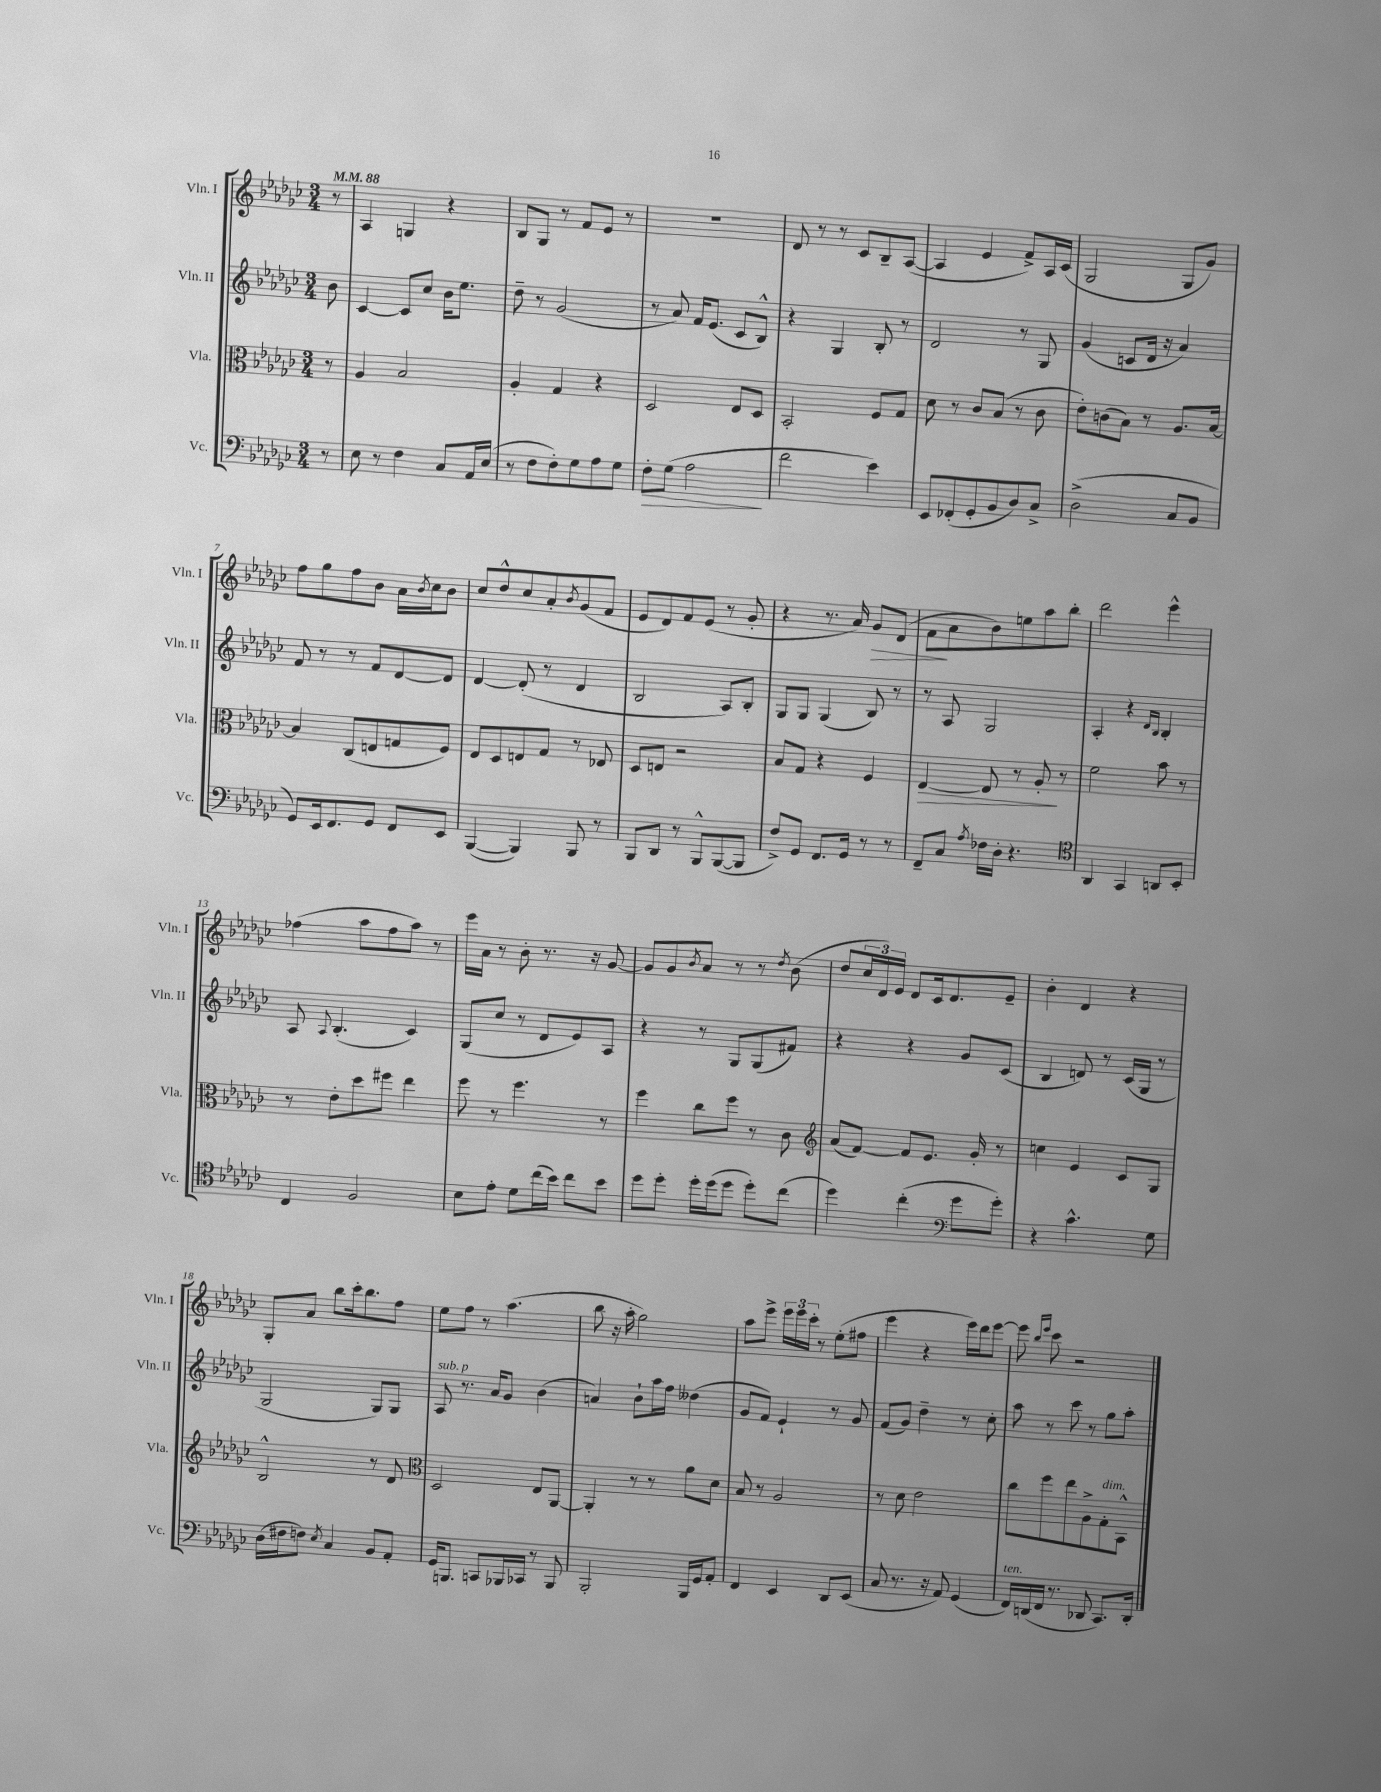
<<
\new StaffGroup <<
\new Staff = "s0" \with { instrumentName = "Vln. I" shortInstrumentName = "Vln. I" } {
    \clef treble \key ges \major \numericTimeSignature \time 3/4 \partial 8 \tempo 4 = 88
    r8 |
    aes4 g4 r4 |
    bes8 ges8 r8 f'8 ees'8 r8 |
    R2. |
    des'8 r8 r8 ces'8 bes8-- aes8~( |
    aes4 ees'4 f'8->) aes16 ces'16( |
    ges2 ges8 ges'8) |
    f''8 ges''8 f''8 bes'8 aes'16 \acciaccatura { bes'8 } ces''16 bes'8 |
    ces''8 des''8-^ ces''8 aes'8-. \acciaccatura { bes'8 } ges'8( f'8 |
    ees'8 des'8) f'8 ees'8( r8 ges'8-. |
    r4 r8. aes'16) ges'8\> des'8( |
    f'8\! aes'8 bes'8) e''8 aes''8 bes''8-. |
    des'''2 ees'''4-^ |
    fes''4( aes''8 fes''8 aes''8) r8 |
    ees'''16 aes'16 r8 bes'8-. r8. r16 ges'8~ |
    ges'8 ges'8 \acciaccatura { bes'8 } aes'8 r8 r8 \acciaccatura { des''8 } bes'8( |
    des''8 \tuplet 3/2 { ces''16 des'16) ees'16 } des'8 ces'16 des'8. ees'8-- |
    bes'4-. des'4 r4 |
    ges8-. aes'8 bes''8 ces'''16-. bes''8. f''8 |
    ees''8 f''8 r8 aes''4.( |
    bes''8 r16 aes''16-. ges''2) |
    aes''8 ees'''8-> \tuplet 3/2 { ees'''16 ees'''16 ces'''16-. } r8 ees''8-.( fis''8 |
    ees'''4 r4 ees'''16) des'''16 ees'''8~ |
    ees'''8 \grace { bes''16 ees'''16 } ces'''8 r2 \bar "|." |
}
\new Staff = "s1" \with { instrumentName = "Vln. II" shortInstrumentName = "Vln. II" } {
    \clef treble \key ges \major \numericTimeSignature \time 3/4 \partial 8
    bes'8 |
    ces'4~ ces'8 ces''8 bes'16 ees''8. |
    des''8-- r8 ges'2( |
    r8 aes'8) f'16 ees'8.( ces'8 bes8-^) |
    r4 ges4 bes8-. r8 |
    des'2 r8 ges8 |
    ges'4( c'8 des'16 r16 aes'4) |
    f'8 r8 r8 f'8 des'8~ des'8 |
    des'4~ des'8-.( r8 des'4 |
    bes2 aes8) bes8-. |
    ges8 ges8 ges4( bes8) r8 |
    r8 aes8 ges2 |
    aes4-. r4 \grace { des'16 bes16 } bes4-. |
    aes8 \appoggiatura { aes8 } bes4.-.( ces'4) |
    ges8( ces''8 r8 des'8 ees'8) aes8 |
    r4 r8 ges8 ges8( fis'8) |
    r4 r4 ges'8 ces'8( |
    bes4 d'8) r8 ces'16( ges16 r8 |
    ges2 ges8) ges8 |
    aes8^\markup { \italic "sub. p" } r8. aes'16 ges'8 bes'4( |
    a'4) bes'8-! aes''16 f''16 deses''4( |
    ges'8 f'8) ees'4-! r8 ges'8 |
    f'8( ges'8) des''4-- r8 ces''8-. |
    aes''8 r8 ces'''8 r8 ges''8 aes''8-. \bar "|." |
}
\new Staff = "s2" \with { instrumentName = "Vla." shortInstrumentName = "Vla." } {
    \clef alto \key ges \major \numericTimeSignature \time 3/4 \partial 8
    r8 |
    aes4 bes2 |
    aes4-. ges4 r4 |
    des2 ees8 des8 |
    bes,2-. f8 ges8 |
    des'8 r8 ces'8 bes8( r8 ces'8 |
    ees'8-.) c'8( bes8) r8 aes8. bes16~ |
    bes4 ces8( e8 g8 f8) |
    ees8 des8 e8 ges8 r8 ees8 |
    des8 e8 r2 |
    bes8 ges8 r4 f4 |
    ees4~\> ees8 r8 aes8-.\! r8 |
    f'2 bes'8 r8 |
    r8 ees'8-. des''8 fis''8 ees''4 |
    f''8 r8 f''4. r8 |
    f''4 ces''8 f''8 r8 ces'8 |
    \clef treble aes'8( f'8~) f'8 ees'8. ges'16-. r8 |
    c''4 ees'4 ces'8 ges8 |
    bes2-^ r8 des'8 |
    \clef alto des2 ees8 aes,8~ |
    aes,4-. r8 r8 aes'8 des'8 |
    bes8 r8 aes2 |
    r8 des'8 ees'2 |
    ces''8 f''8 ees''8 aes8-> ges8-.^\markup { \italic "dim." } bes,8-^ \bar "|." |
}
\new Staff = "s3" \with { instrumentName = "Vc." shortInstrumentName = "Vc." } {
    \clef bass \key ges \major \numericTimeSignature \time 3/4 \partial 8
    r8 |
    ees8 r8 f4 ces8 aes,16 ees16( |
    r8 f8 f8-.) ges8 aes8 ges8 |
    f8-.\> ges8( aes2\! |
    f'2 ees'4) |
    ees,8 fes,8-.( ges,8-. bes,8 des8) ces8-> |
    des2->( ces8 bes,8 |
    ges,8) ees,16 f,8. ges,8 f,8 ees,8 |
    bes,,4~( bes,,4) bes,,8 r8 |
    bes,,8 des,8 r8 bes,,8-^ bes,,8~( bes,,8 |
    f8->) ges,8 f,8. ges,16 r8 r8 |
    f,8-- ces8 \acciaccatura { aes8 } fes16 des16-. r4. |
    \clef tenor aes,4 ges,4 a,8 bes,8-. |
    ces4 f2 |
    bes8 ees'8-. des'8 ces''16( bes'16) ces''8 bes'8 |
    des''8 des''8-. des''16-. des''16( des''8 des''8-.) ces''8( |
    des''4) ces''4-.( \clef bass ges'8 ges'8-.) |
    r4 ces'4.-^ ges8 |
    des16( fis16 f8) \acciaccatura { ees8 } ces4 bes,8 aes,8-. |
    ges,16 b,,8. c,8 bes,,16 ces,16 r8 bes,,8 |
    bes,,2-. bes,,16 ges,16 aes,8-. |
    f,4 ees,4 des,8 ees,8( |
    ces8 r8. r16 aes,8) ges,4( |
    f,16^\markup { \italic "ten." }) d,16( f,16 r8. des,8 ces,8.) des,16-. \bar "|." |
}
>>
>>
